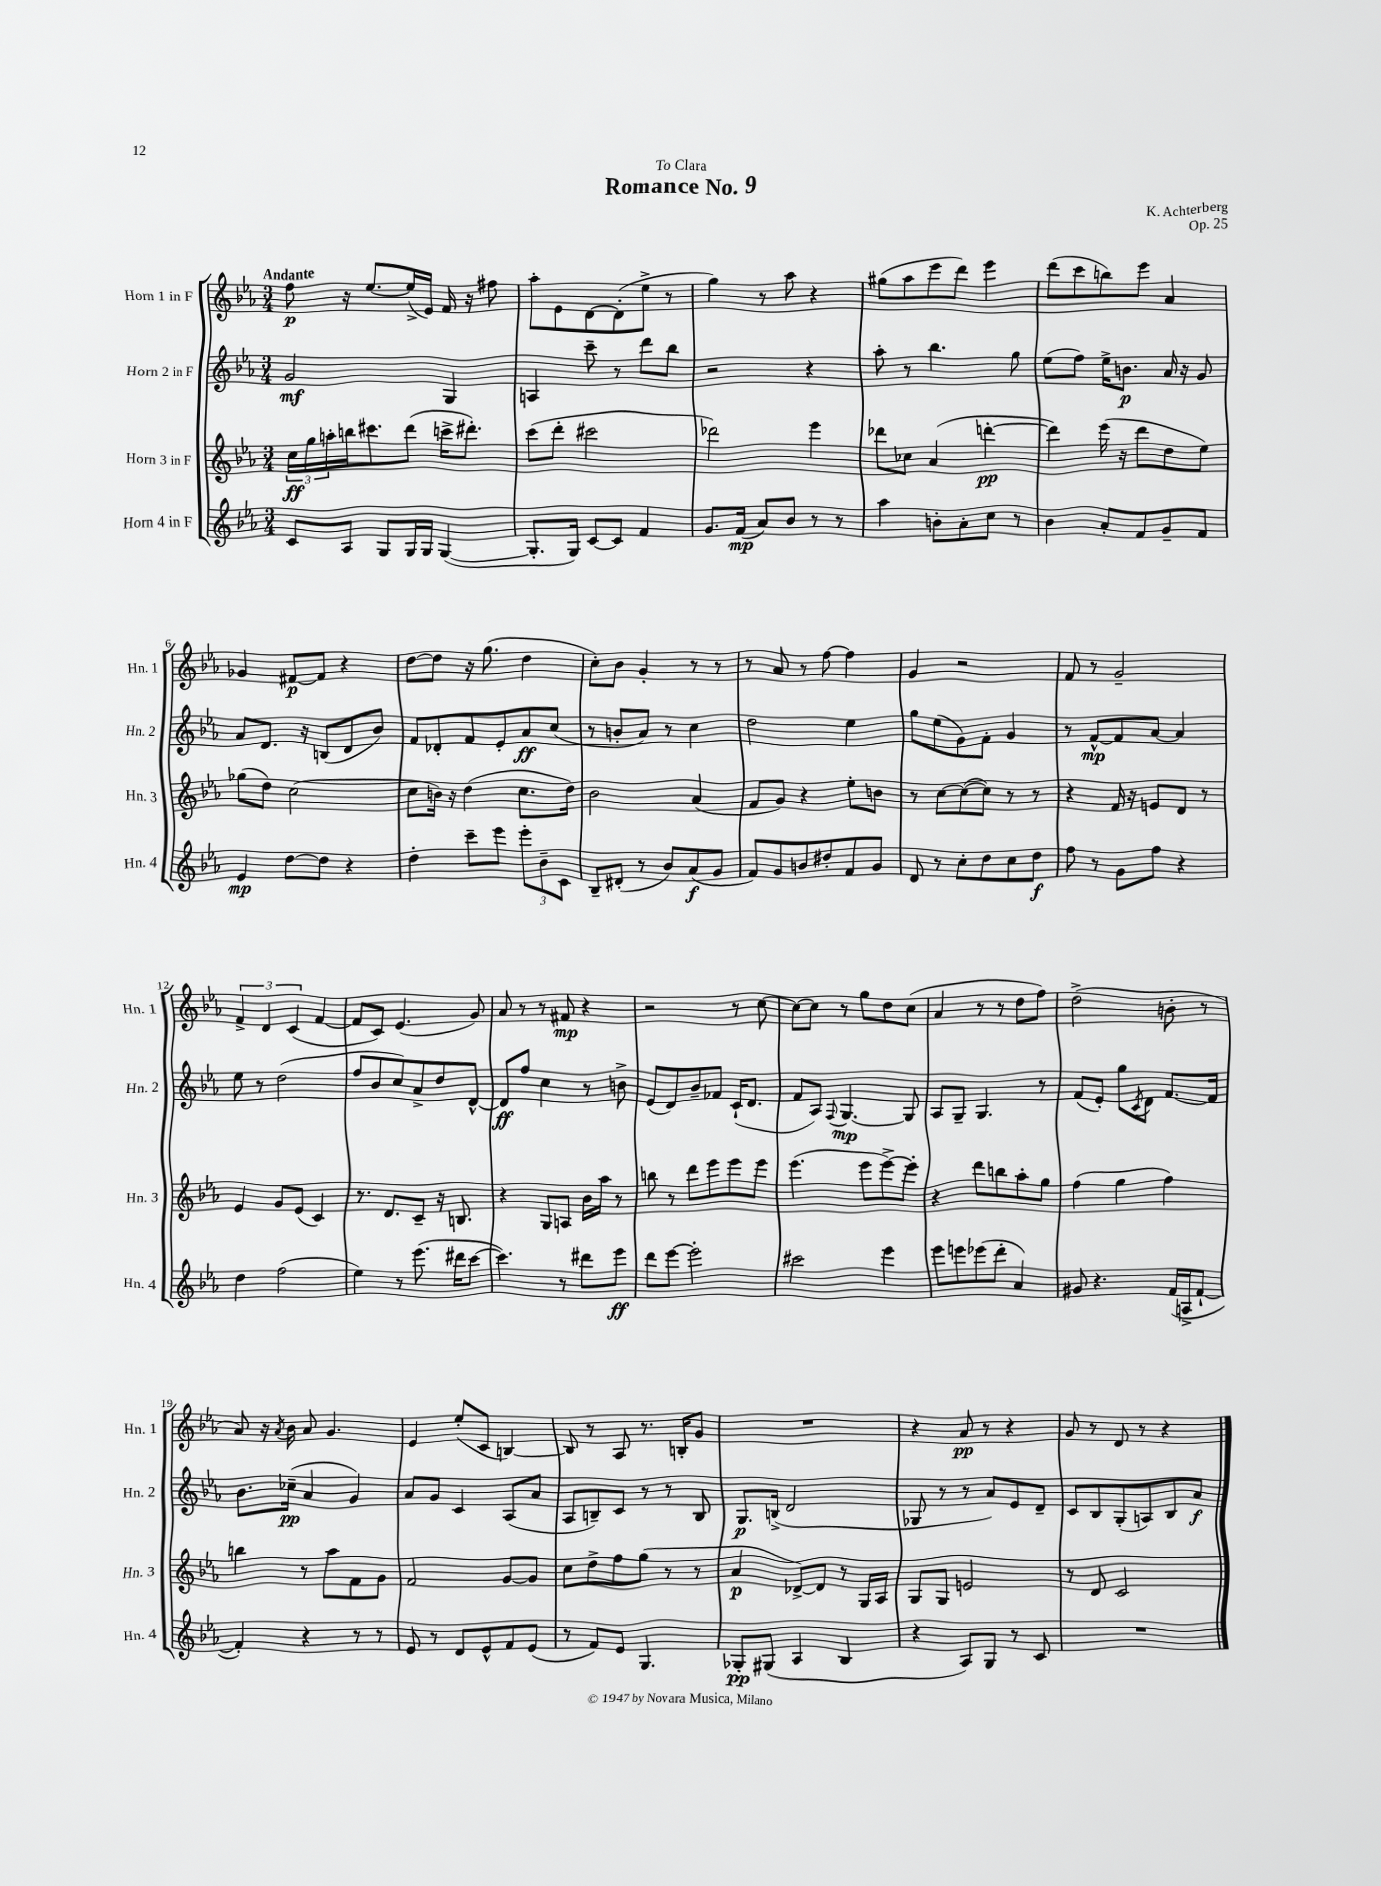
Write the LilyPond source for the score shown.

\header { title = "Romance No. 9" composer = "K. Achterberg" dedication = "To Clara" opus = "Op. 25" }
<<
\new StaffGroup <<
\new Staff = "s0" \with { instrumentName = "Horn 1 in F" shortInstrumentName = "Hn. 1" } {
    \clef treble \key ees \major \numericTimeSignature \time 3/4 \tempo "Andante"
    f''8\p r16 ees''8.~ ees''16->( ees'16) f'16 r16 fis''8 |
    aes''8-. ees'8 d'8~ d'8-.( ees''8-> r8 |
    g''4) r8 aes''8 r4 |
    gis''8( aes''8 ees'''8 d'''8) ees'''4 |
    d'''8( c'''8 b''8) ees'''8 aes'4 |
    ges'4 fis'8~\p fis'8 r4 |
    d''8~ d''8 r16 g''8.( d''4 |
    c''8-.) bes'8 g'4-. r8 r8 |
    r8 aes'8 r8 f''8~ f''4 |
    g'4 r2 |
    f'8 r8 g'2-- |
    \tuplet 3/2 { f'4-> d'4 c'4( } f'4~ |
    f'8 c'8) ees'4.( g'8) |
    aes'8 r8 r8 fis'8\mp r4 |
    r2 r8 c''8~ |
    c''8~ c''8 r8 g''8 d''8 c''8( |
    aes'4 r8 r8 d''8 f''8) |
    d''2->( b'8-. r8 |
    aes'8) r16 \acciaccatura { aes'8 } bes'16 aes'8 g'4. |
    ees'4 ees''8-.( c'8 b4~) |
    b8 r8 aes8 r8. b16-. g'8 |
    R2. |
    r4 aes'8\pp r8 r4 |
    g'8 r8 d'8 r8 r4 \bar "|." |
}
\new Staff = "s1" \with { instrumentName = "Horn 2 in F" shortInstrumentName = "Hn. 2" } {
    \clef treble \key ees \major \numericTimeSignature \time 3/4
    g'2\mf g4 |
    a4 c'''8-- r8 d'''8 bes''8 |
    r2 r4 |
    aes''8-. r8 bes''4. g''8 |
    ees''8( f''8) ees''16-> b'8.\p aes'16 r16 g'8 |
    aes'8 d'8. r16 b8( d'8 bes'8) |
    f'8 des'8-. f'8 ees'8-. aes'8\ff c''8( |
    r8 b'8-. aes'8) r8 c''4 |
    d''2 ees''4 |
    g''8 ees''8( g'8) f'8-. g'4 |
    r8 f'8~-^\mp f'8 aes'8~ aes'4 |
    ees''8 r8 d''2( |
    f''8 bes'8 c''8) aes'8-> d''8 d'8~-^ |
    d'8\ff f''8 c''4 r8 b'8-> |
    ees'8( d'8) bes'8-- fes'8 c'16-!( d'8. |
    f'8 aes8) \appoggiatura { f8 } g4.~\mp g8 |
    aes8 g8-- g4. r8 |
    f'8( ees'8-.) g''8 \acciaccatura { c'8 } d'8 f'8.~ f'16 |
    bes'8. ces''16--\pp( aes'4 g'4) |
    aes'8 g'8 c'4 aes8( aes'8 |
    aes8 b8--) c'8 r8 r8 b8 |
    g8.\p b16->( d'2 |
    ges8 r8 r8 aes'8) ees'8 d'8-- |
    c'8 bes8 g8-.( a8) bes8 aes'8\f \bar "|." |
}
\new Staff = "s2" \with { instrumentName = "Horn 3 in F" shortInstrumentName = "Hn. 3" } {
    \clef treble \key ees \major \numericTimeSignature \time 3/4
    \tuplet 3/2 { c''16\ff g''16 a''16-. } b''16 cis'''8. d'''8( c'''16-> dis'''8.-.) |
    c'''8( d'''8-. cis'''2 |
    des'''2) ees'''4 |
    des'''8 ces''8 aes'4( d'''4~-.\pp |
    d'''4) ees'''16( r16 d'''8 d''8 ees''8) |
    ges''8( d''8) c''2( |
    c''8 b'16) r16 d''4( c''8. d''16) |
    bes'2 aes'4( |
    f'8 g'8) r4 ees''8-. b'8 |
    r8 c''8~ c''8~( c''8) r8 r8 |
    r4 f'16 r16 e'8 d'8 r8 |
    ees'4 g'8 ees'8( c'4) |
    r8. d'8. c'8-- r16 b8. |
    r4 g8 a8 bes'16 aes''16 r8 |
    b''8 r8 d'''8 ees'''8 ees'''8 ees'''8 |
    ees'''4.( ees'''8 ees'''8~->) ees'''8-. |
    r4 d'''8 b''8 aes''8-. g''8 |
    f''4( g''4 f''4) |
    b''4 r8 aes''8 f'8 g'8 |
    f'2 g'8~ g'8 |
    c''8 d''8-> f''8 g''8( r8 r8 |
    aes'4\p des'8~->) des'8 r8 g16 aes16 |
    g8 g8 e'2 |
    r8 d'8 c'2 \bar "|." |
}
\new Staff = "s3" \with { instrumentName = "Horn 4 in F" shortInstrumentName = "Hn. 4" } {
    \clef treble \key ees \major \numericTimeSignature \time 3/4
    c'8 aes8 g8 g16 g16 g4~( |
    g8.-. g16) c'8~ c'8 f'4 |
    g'8. f'16\mp( aes'8) bes'8 r8 r8 |
    aes''4 b'8-. aes'8-. c''8 r8 |
    bes'4 aes'8-. f'8 g'8-- f'8 |
    ees'4\mp d''8~ d''8 r4 |
    d''4-. c'''8-- ees'''8 \tuplet 3/2 { ees'''8-. bes'8-- c'8 } |
    bes8-- dis'8-.( r8 bes'8) aes'8\f( g'8 |
    f'8) g'8 b'8 dis''8-. f'8 g'8 |
    d'8 r8 c''8-. d''8 c''8 d''8\f |
    f''8 r8 g'8 f''8 r4 |
    d''4 f''2( |
    ees''4) r8 ees'''8.( dis'''16 c'''8~ |
    c'''4.) r8 dis'''8 ees'''8\ff |
    d'''8 ees'''8~ ees'''2-. |
    cis'''2 ees'''4 |
    ees'''8 e'''8 ees'''8( d'''8-. aes'4) |
    gis'8 r4. f'16( a16-> f'8~-! |
    f'4-.) r4 r8 r8 |
    ees'8 r8 d'8 ees'8-^ f'8 ees'8( |
    r8 f'8) ees'8 g4. |
    ges8-.\pp gis8( aes4 bes4 |
    r4 aes8) g8 r8 c'8 |
    R2. \bar "|." |
}
>>
>>
